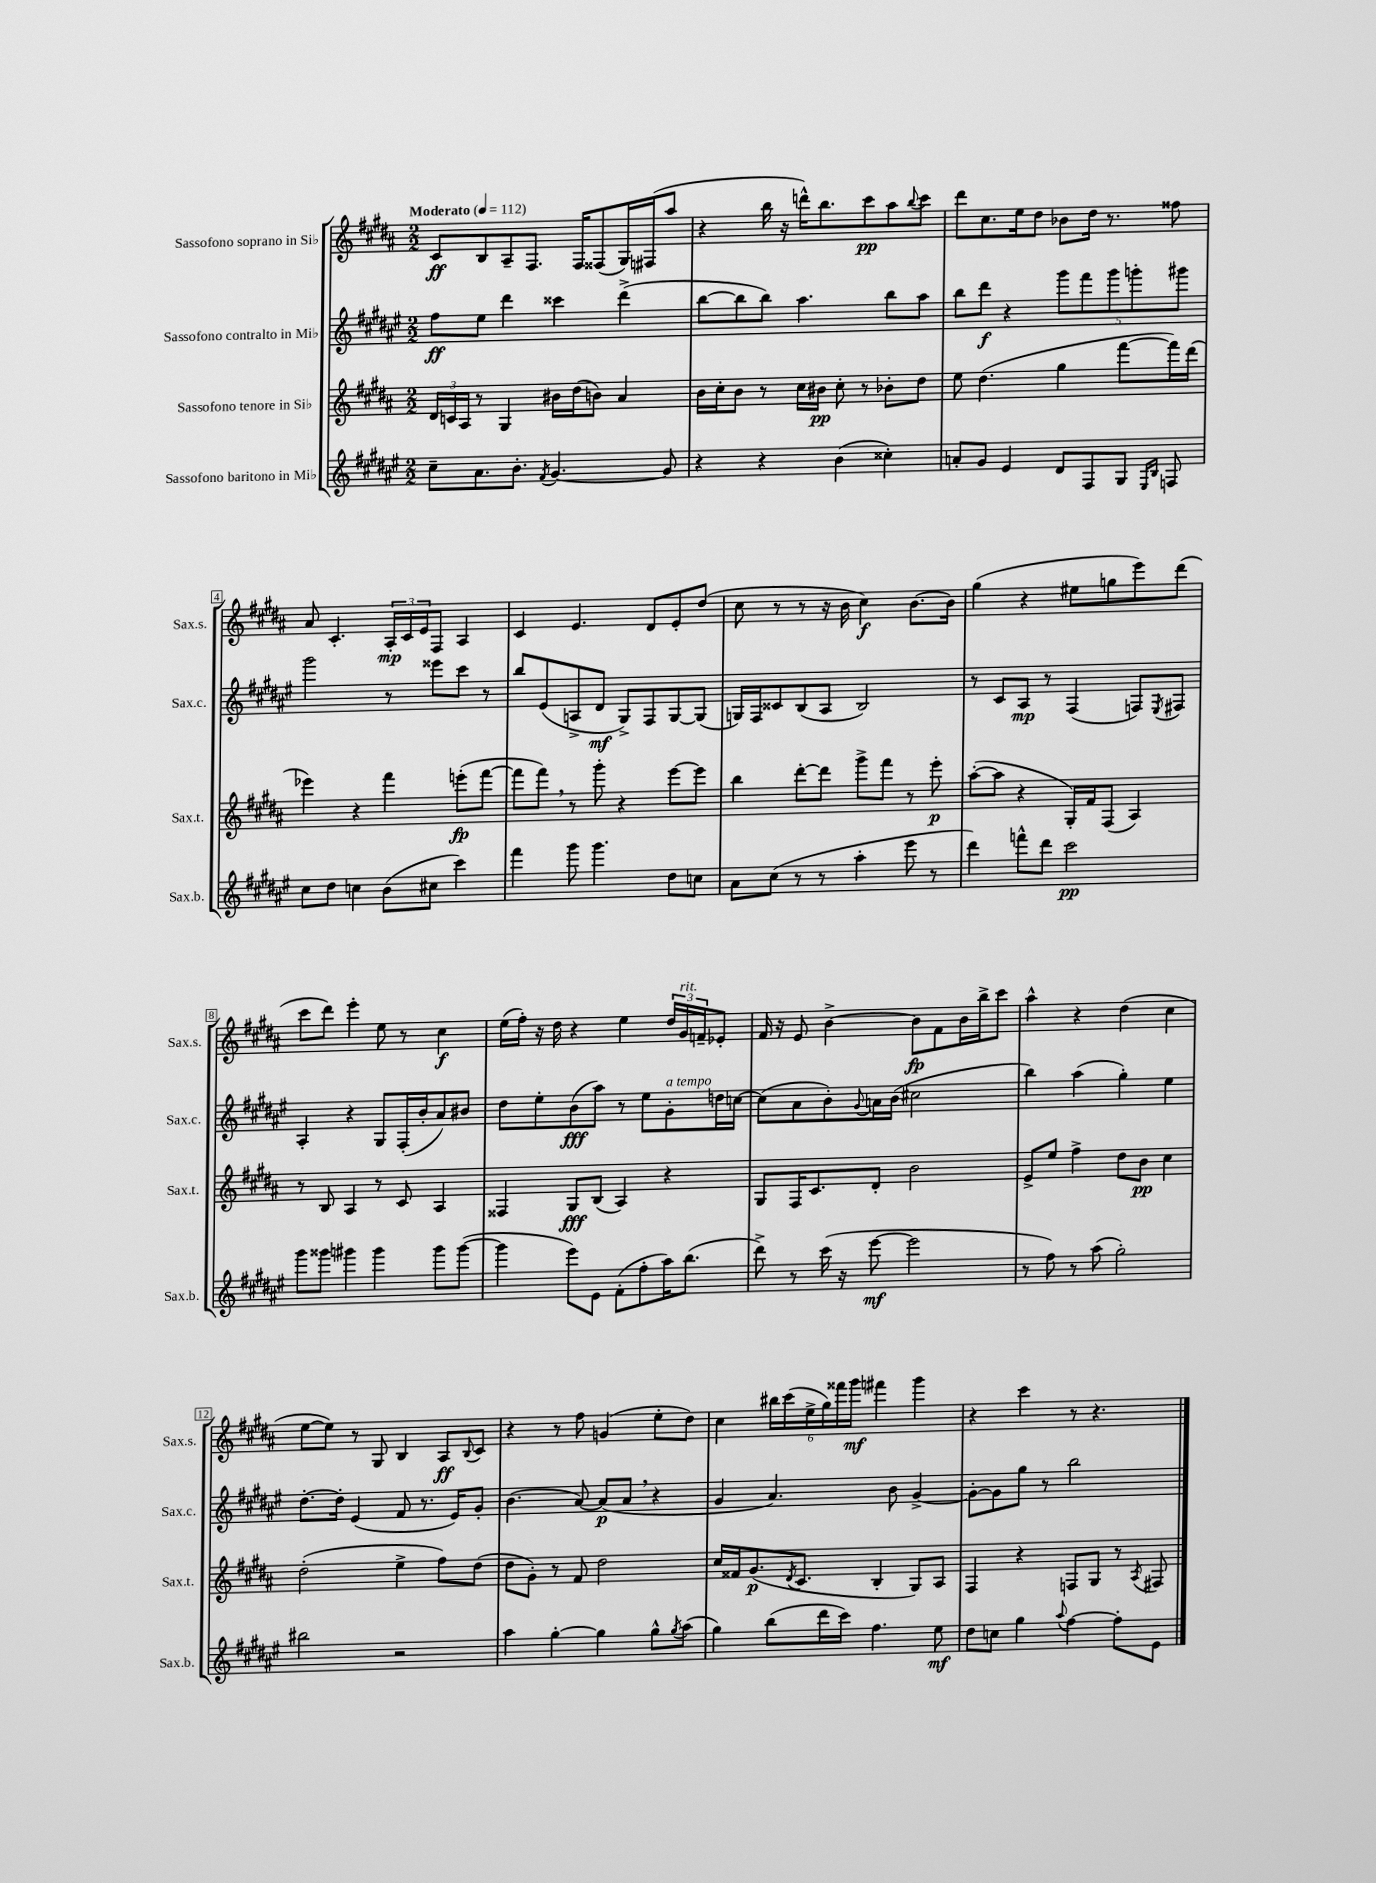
<<
\new StaffGroup <<
\new Staff = "s0" \with { instrumentName = "Sassofono soprano in Sib" shortInstrumentName = "Sax.s." } {
    \clef treble \key b \major \numericTimeSignature \time 2/2 \tempo "Moderato" 4 = 112
    cis'8\ff b8 ais8-- fis8. fis16 fisis8( gis16) fis16( ais''8 |
    r4 b''16 r16 d'''16-^) b''8. cis'''8\pp ais''8 \appoggiatura { b''8 } cis'''8 |
    dis'''8 cis''8. e''16 dis''8 bes'8 dis''16 r8. fisis''8 |
    ais'8 cis'4.-. \tuplet 3/2 { ais16-.\mp cis'16 e'16 } fis8 ais4 |
    cis'4 e'4. dis'8 e'8-. dis''8( |
    cis''8 r8 r8 r16 b'16 cis''4\f) b'8.~ b'16 |
    gis''4( r4 eis''8 g''8 e'''8) dis'''8( |
    cis'''8 dis'''8) e'''4-. e''8 r8 cis''4\f |
    e''16( fis''16-.) r16 dis''16 r4 e''4 \tuplet 3/2 { dis''16 gis'16^\markup { \italic "rit." } f'16-- } ees'8-. |
    fis'16 r16 e'8 b'4~-> b'8\fp fis'8 b'16 b''16-> cis'''8 |
    ais''4-^ r4 dis''4( cis''4 |
    e''8~ e''8) r8 gis8 b4 ais8\ff \appoggiatura { b8 } cis'8 |
    r4 r8 fis''8 g'4( e''8-. dis''8) |
    cis''4 \tuplet 6/4 { bis''16 cis'''16( e''16-> gis''16) fisis'''16 gis'''16\mf } fis'''4 gis'''4 |
    r4 cis'''4 r8 r4. \bar "|." |
}
\new Staff = "s1" \with { instrumentName = "Sassofono contralto in Mib" shortInstrumentName = "Sax.c." } {
    \clef treble \key fis \major \numericTimeSignature \time 2/2
    fis''8\ff eis''8 dis'''4 cisis'''4 dis'''4->( |
    b''8~ b''8 b''8) ais''4. b''8 ais''8 |
    b''8 dis'''8\f r4 \tuplet 5/4 { gis'''8 fis'''8 gis'''8 g'''8-. gis'''8 } |
    gis'''2 r8 eisis'''8 cis'''8 r8 |
    b''8 eis'8( a8-> dis'8\mf gis8->) fis8 gis8~ gis8( |
    g16) fis16 cisis'8 b8( ais8 b2) |
    r8 cis'8 ais8\mp r8 fis4( f8) \acciaccatura { eis8 } fis8 |
    ais4-. r4 gis8 fis16-.( b'16-. ais'8) bis'8 |
    dis''8 eis''8-. b'8\fff( ais''8) r8 eis''8 gis'8-.^\markup { \italic "a tempo" } d''16 c''16~ |
    c''8( ais'8 b'8-.) \appoggiatura { gis'8 } a'16 b'16( cis''2 |
    b''4) ais''4( gis''4-.) eis''4 |
    dis''8.~-. dis''16-. eis'4( fis'8 r8. eis'16) gis'8-. |
    b'4.( ais'8~) ais'8\p( ais'8 \breathe r4 |
    gis'4 ais'4.) b'8 gis'4~-> |
    gis'8~-. gis'8 gis''8 r8 b''2 \bar "|." |
}
\new Staff = "s2" \with { instrumentName = "Sassofono tenore in Sib" shortInstrumentName = "Sax.t." } {
    \clef treble \key b \major \numericTimeSignature \time 2/2
    \tuplet 3/2 { dis'16 c'16 ais16 } r8 gis4 bis'16 dis''16( b'8) ais'4 |
    b'16 cis''16-. b'8 r8 cis''16 bis'16\pp cis''8-. r8 bes'8-. dis''8 |
    e''8 dis''4.( gis''4 fis'''8~ fis'''16) dis'''16( |
    ees'''4) r4 fis'''4 e'''8-.\fp( fis'''8~ |
    fis'''8 fis'''8) \breathe r8 gis'''8-. r4 e'''8~ e'''8 |
    b''4 dis'''8~-. dis'''8 gis'''8-> fis'''8 r8 e'''8-.\p |
    ais''8~-.( ais''8 r4 gis16-.) fis'16 fis8( ais4) |
    r8 b8 ais4 r8 cis'8 ais4 |
    fisis4 gis8\fff b8( ais4) r4 |
    gis8 fis16 cis'8. dis'8-. b'2 |
    e'8-> e''8 fis''4-> dis''8 b'8\pp cis''4 |
    dis''2-.( e''4-> fis''8) dis''8( |
    dis''8 gis'8-.) r8 fis'8 dis''2 |
    cis''16 fisis'16 gis'8.\p( \acciaccatura { dis'8 } cis'8. b4-. gis8) ais8 |
    fis4 r4 f8 gis8 r8 \acciaccatura { ais8 } fis8 \bar "|." |
}
\new Staff = "s3" \with { instrumentName = "Sassofono baritono in Mib" shortInstrumentName = "Sax.b." } {
    \clef treble \key fis \major \numericTimeSignature \time 2/2
    cis''8-- ais'8. b'8.-. \acciaccatura { fis'8 } gis'4.~ gis'8 |
    r4 r4 b'4( cisis''4-.) |
    a'8-. gis'8 eis'4 dis'8 fis8 gis8 \grace { eis16 b16 } f8 |
    cis''8 dis''8 c''4 b'8( cis''8 cis'''4) |
    fis'''4 gis'''8 gis'''4. dis''8 c''8 |
    ais'8 cis''8( r8 r8 ais''4-. eis'''8 r8 |
    dis'''4) f'''8-^ dis'''8 cis'''2\pp |
    gis'''8 gisis'''8 gis'''4 gis'''4 gis'''8 gis'''8~( |
    gis'''4 eis'''8) eis'8 fis'8-.( fis''8-. ais''16) b''8.( |
    dis'''8->) r8 cis'''16( r16 eis'''8~\mf eis'''2 |
    r8 fis''8) r8 ais''8( gis''2-.) |
    bis''2 r2 |
    ais''4 gis''4~-. gis''4 gis''8-^ \acciaccatura { gis''8 } ais''8( |
    gis''4) b''8( dis'''16 cis'''16) fis''4. eis''8\mf |
    dis''8 c''8 gis''4 \appoggiatura { ais''8 } fis''4~ fis''8-. eis'8 \bar "|." |
}
>>
>>
\layout { \context { \Score \override BarNumber.stencil = #(make-stencil-boxer 0.1 0.3 ly:text-interface::print) } }
